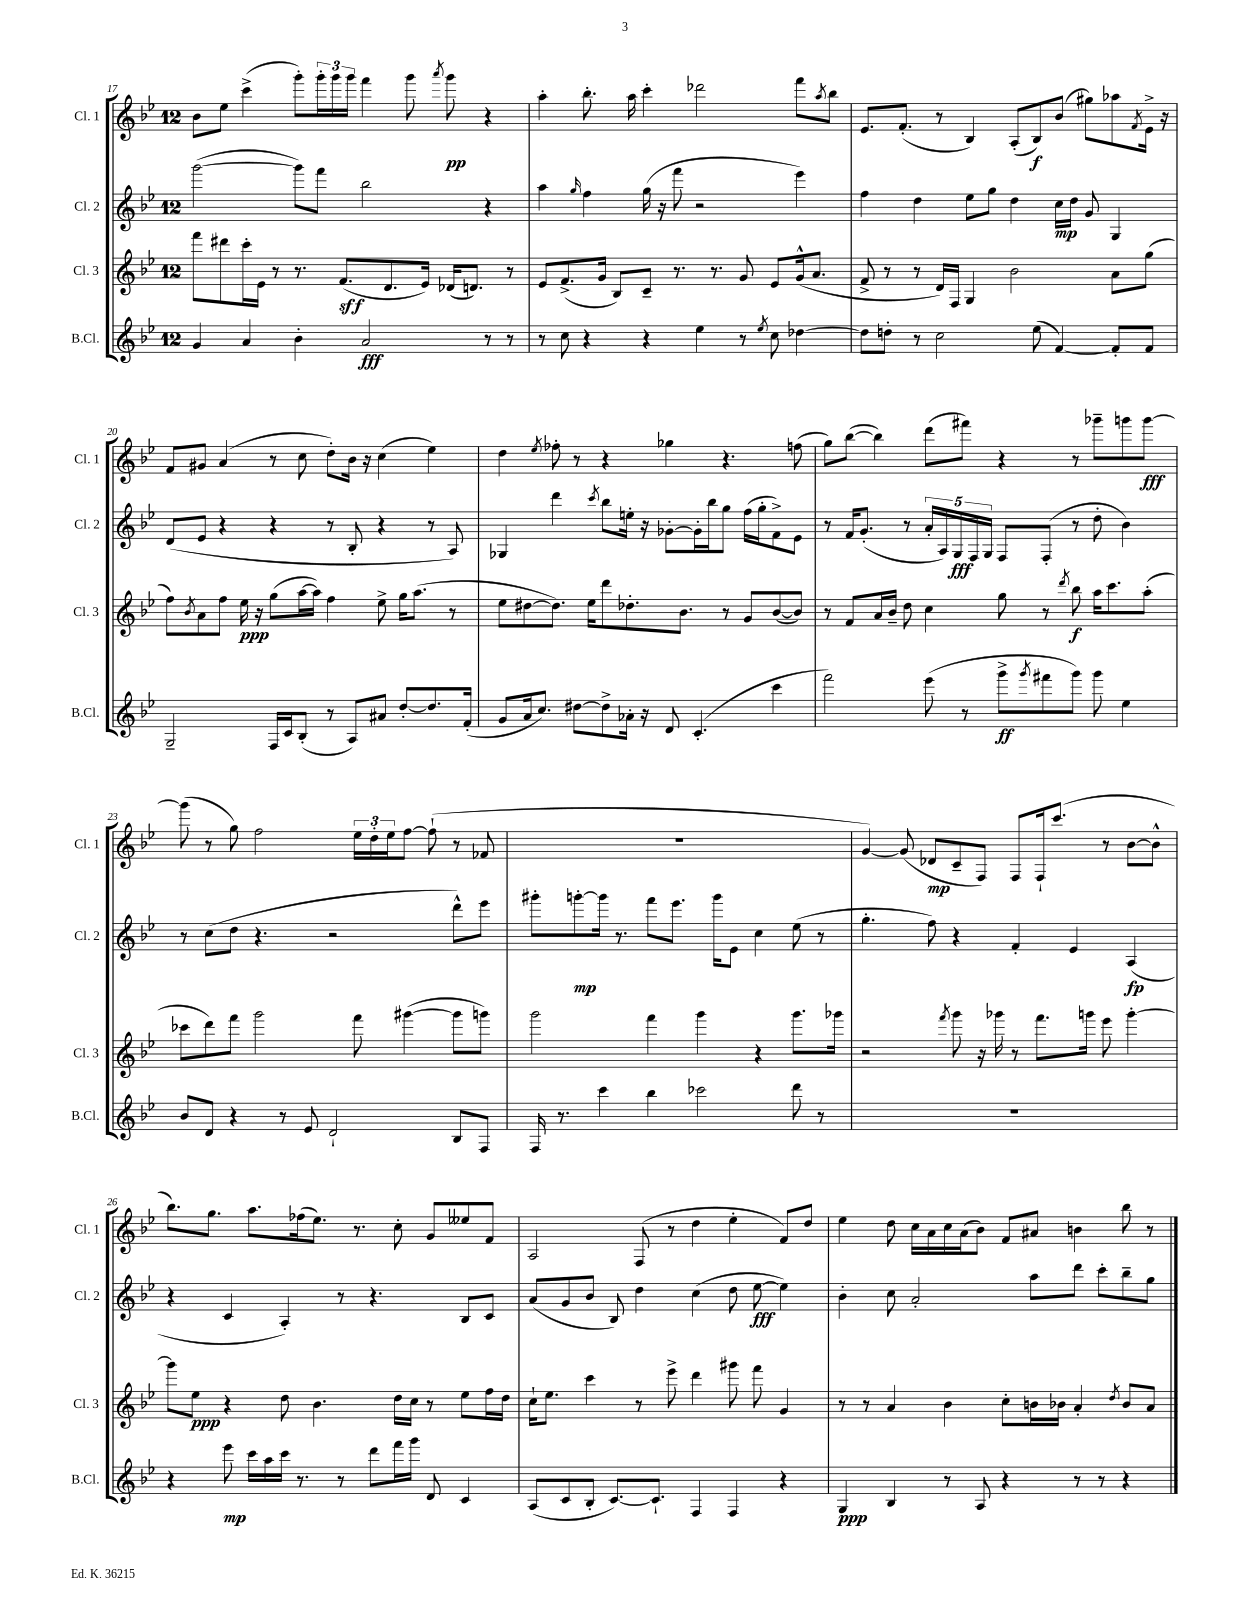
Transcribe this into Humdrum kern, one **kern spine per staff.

**kern	**dynam	**kern	**dynam	**kern	**dynam	**kern	**dynam
*part4	*part4	*part3	*part3	*part2	*part2	*part1	*part1
*staff4	*staff4	*staff3	*staff3	*staff2	*staff2	*staff1	*staff1
*I"B.Cl.	*	*I"Cl. 3	*	*I"Cl. 2	*	*I"Cl. 1	*
*I'B.Cl.	*	*I'Cl. 3	*	*I'Cl. 2	*	*I'Cl. 1	*
*clefG2	*	*clefG2	*	*clefG2	*	*clefG2	*
*k[b-e-]	*	*k[b-e-]	*	*k[b-e-]	*	*k[b-e-]	*
*M12/8	*	*M12/8	*	*M12/8	*	*M12/8	*
=17	=17	=17	=17	=17	=17	=17	=17
4g/	.	8fff\L	.	([2ggg\	.	8b-\L	.
.	.	8ddd#X\	.	.	.	8ee-\J	.
4a/	.	16ccc'\L	.	.	.	(4ccc^\	.
.	.	16e-\JJ	.	.	.	.	.
.	.	8r	.	.	.	.	.
4b-'\	.	8.r	.	8ggg\L])	.	8ggg'\L)	.
.	.	.	.	8fff\J	.	24ggg'\L	.
.	.	.	.	.	.	24ggg\	.
.	.	(8.f/L	sff	.	.	.	.
.	.	.	.	.	.	24ggg\JJ	.
2a/	fff	.	.	2bb-\	.	4fff\	.
.	.	8.d/	.	.	.	.	.
.	.	.	.	.	.	8ggg\	.
.	.	16e-/Jk)	.	.	.	.	.
.	.	.	.	.	.	8qaaa/	.
.	.	(16d-X/KL	.	.	.	8ggg\	pp
.	.	8.dn/J)	.	.	.	.	.
8r	.	.	.	4r	.	4r	.
8r	.	8r	.	.	.	.	.
=18	=18	=18	=18	=18	=18	=18	=18
8r	.	8e-/L	.	4aa\	.	4aa'\	.
8cc\	.	(8.f^/	.	.	.	.	.
.	.	.	.	16qqgg/	.	.	.
4r	.	.	.	4ff\	.	8.bb-'\	.
.	.	16g/Jk	.	.	.	.	.
.	.	8B-/L)	.	.	.	.	.
.	.	.	.	.	.	16aa\	.
4r	.	8c~/J	.	(16gg\	.	4ccc'\	.
.	.	.	.	16r	.	.	.
.	.	8.r	.	8fff\	.	.	.
4ee-\	.	.	.	2r	.	2ddd-X\	.
.	.	8.r	.	.	.	.	.
8r	.	8g/	.	.	.	.	.
8qee-/	.	.	.	.	.	.	.
8cc\	.	8e-/L	.	.	.	.	.
[4dd-X\	.	(16g^^/k	.	4eee-\)	.	8fff\L	.
.	.	8.a/J	.	.	.	.	.
.	.	.	.	.	.	8qaa/	.
.	.	.	.	.	.	8bb-\J	.
=19	=19	=19	=19	=19	=19	=19	=19
8dd-\L]	.	8f^/	.	4ff\	.	8.e-/L	.
8ddn'\J	.	8r	.	.	.	.	.
.	.	.	.	.	.	(8.f'/J	.
8r	.	8r	.	4dd\	.	.	.
2cc\	.	16d/LL)	.	.	.	8r	.
.	.	16F/JJ	.	.	.	.	.
.	.	4G/	.	8ee-\L	.	4B-/)	.
.	.	.	.	8gg\J	.	.	.
.	.	2b-\	.	4dd\	.	(8A'/L	.
(8ee-\	.	.	.	.	.	8B-/)	f
[4f/)	.	.	.	16cc\LL	mp	(8b-/J	.
.	.	.	.	16dd\JJ	.	.	.
.	.	.	.	8g/	.	8gg#X\L)	.
8f'/L]	.	8a\L	.	4G/	.	8aa-X\	.
.	.	.	.	.	.	8qf/	.
8f/J	.	(8gg\J	.	.	.	16e-^\Jk	.
.	.	.	.	.	.	16r	.
!!LO:LB:g=z
=20	=20	=20	=20	=20	=20	=20	=20
2G~/	.	8ff\L)	.	(8d/L	.	8f/L	.
.	.	8qb-/	.	.	.	.	.
.	.	8a\	.	8e-/J	.	8g#X/J	.
.	.	8ff\J	.	4r	.	(4a/	.
.	.	16ee-\	ppp	.	.	.	.
.	.	16r	.	.	.	.	.
16F/LL	.	(8gg\L	.	4r	.	8r	.
16c/J	.	.	.	.	.	.	.
(8B-'/J	.	[16aa\L	.	.	.	8cc\	.
.	.	16aa\JJ])	.	.	.	.	.
8r	.	4ff\	.	8r	.	8dd'\L)	.
8A/L)	.	.	.	8B-'/	.	16b-\Jk	.
.	.	.	.	.	.	16r	.
8a#X/J	.	8ee-^\	.	4r	.	(4cc\	.
[8dd'/L	.	16gg\KL	.	.	.	.	.
.	.	(8.aa\J	.	.	.	.	.
8.dd/]	.	.	.	8r	.	4ee-\)	.
.	.	8r	.	8A/)	.	.	.
(16f'/Jk	.	.	.	.	.	.	.
=21	=21	=21	=21	=21	=21	=21	=21
8g/L	.	8ee-\L	.	4G-X/	.	4dd\	.
16a/k	.	[8dd#X\	.	.	.	.	.
8.cc/J)	.	.	.	.	.	.	.
.	.	.	.	.	.	8qee-/	.
.	.	8.dd#\J])	.	4ddd\	.	8ff-X'\	.
[8dd#X\L	.	.	.	.	.	8r	.
.	.	16ee-\KL	.	.	.	.	.
.	.	.	.	8qccc/	.	.	.
8dd#^\]	.	8ddd\	.	8bb-\L	.	4r	.
16a-X'\Jk	.	8.dd-X'\	.	16een'\Jk	.	.	.
16r	.	.	.	16r	.	.	.
8d/	.	.	.	[8g-X'\L	.	4gg-X\	.
.	.	8.b-\J	.	.	.	.	.
(4.c'/	.	.	.	16g-'\L]	.	.	.
.	.	.	.	16bb-\J	.	.	.
.	.	8r	.	8gg\J	.	4.r	.
.	.	8g/L	.	(16ff\LL	.	.	.
.	.	.	.	16gg'\J	.	.	.
4ccc\	.	([8b-/	.	8f^\)	.	.	.
.	.	8b-/J])	.	8e-\J	.	(8ffn\	.
=22	=22	=22	=22	=22	=22	=22	=22
2fff\)	.	8r	.	8r	.	8gg\L)	.
.	.	8f/L	.	16f/KL	.	([8bb-\J	.
.	.	.	.	(8.g'/J	.	.	.
.	.	16a/L	.	.	.	4bb-\])	.
.	.	16b-~/JJ	.	.	.	.	.
.	.	8dd\	.	8r	.	.	.
(8eee-\	.	4cc\	.	20a'/LL	.	(8ddd\L	.
.	.	.	.	20A/)	.	.	.
.	.	.	.	20G/	fff	.	.
8r	.	.	.	.	.	8fff#X\J)	.
.	.	.	.	20F/	.	.	.
.	.	.	.	20G/JJ	.	.	.
8ggg^\L	ff	8gg\	.	8F/L	.	4r	.
8qggg/	.	.	.	.	.	.	.
8fff#X\	.	8r	.	(8F'/J	.	.	.
.	.	8qddd/	.	.	.	.	.
8ggg\J)	.	8bb-\	f	8r	.	8r	.
8ggg\	.	16aa\KL	.	8dd'\	.	8ggg-X~\L	.
.	.	8.ccc\	.	.	.	.	.
4ee-\	.	.	.	4b-\)	.	8gggn\	.
.	.	(8aa'\J	.	.	.	[8ggg\J	fff
!!LO:LB:g=z
=23	=23	=23	=23	=23	=23	=23	=23
8b-/L	.	8ccc-X\L	.	8r	.	(8ggg\]	.
8d/J	.	8ddd\)	.	(8cc\L	.	8r	.
4r	.	8fff\J	.	8dd\J	.	8gg\)	.
.	.	2ggg\	.	4.r	.	2ff\	.
8r	.	.	.	.	.	.	.
8e-/	.	.	.	.	.	.	.
2d`/	.	.	.	2r	.	.	.
.	.	8fff\	.	.	.	24ee-\LL	.
.	.	.	.	.	.	24dd'\	.
.	.	.	.	.	.	24ee-\J	.
.	.	([4ggg#X\	.	.	.	[8ff\J	.
.	.	.	.	.	.	(8ff`\]	.
8B-/L	.	8ggg#\L]	.	8ddd^^\L)	.	8r	.
8F/J	.	8gggn\J)	.	8eee-\J	.	8f-X/	.
=24	=24	=24	=24	=24	=24	=24	=24
16F/	.	2ggg\	.	8ggg#X'\L	.	1.r	.
8.r	.	.	.	.	.	.	.
.	.	.	.	[8gggn'\	mp	.	.
4ccc\	.	.	.	16ggg\Jk]	.	.	.
.	.	.	.	8.r	.	.	.
4bb-\	.	4fff\	.	8fff\L	.	.	.
.	.	.	.	8.eee-\J	.	.	.
2ccc-X\	.	4ggg\	.	.	.	.	.
.	.	.	.	16ggg\KL	.	.	.
.	.	.	.	8e-\J	.	.	.
.	.	4r	.	4cc\	.	.	.
8ddd\	.	8.ggg\L	.	(8ee-\	.	.	.
8r	.	.	.	8r	.	.	.
.	.	16ggg-X\Jk	.	.	.	.	.
=25	=25	=25	=25	=25	=25	=25	=25
1.r	.	2r	.	4.gg'\	.	[4g/)	.
.	.	.	.	.	.	(8g/]	.
.	.	.	.	8ff\)	.	8d-X/L	mp
.	.	8qfff/	.	.	.	.	.
.	.	8ggg\	.	4r	.	8c~/	.
.	.	16r	.	.	.	8F/J)	.
.	.	16ggg-X\	.	.	.	.	.
.	.	8r	.	4f'/	.	8F/L	.
.	.	8.fff\L	.	.	.	16F`/k	.
.	.	.	.	.	.	(8.ccc/J	.
.	.	.	.	4e-/	.	.	.
.	.	16gggn\Jk	.	.	.	.	.
.	.	8eee-\	.	.	.	8r	.
.	.	[4ggg'\	.	(4A/	fp	[8b-\L	.
.	.	.	.	.	.	8b-^^\J]	.
!!LO:LB:g=z
=26	=26	=26	=26	=26	=26	=26	=26
4r	.	8ggg\L]	.	4r	.	8.bb-\L)	.
.	.	8ee-\J	ppp	.	.	.	.
.	.	.	.	.	.	8.gg\J	.
8eee-\	mp	4r	.	4c/	.	.	.
16ccc\LL	.	.	.	.	.	8.aa\L	.
16aa\	.	.	.	.	.	.	.
16ccc\JJ	.	8dd\	.	4A'/)	.	.	.
8.r	.	.	.	.	.	(16ff-X\k	.
.	.	4.b-\	.	.	.	8.ee-\J)	.
8r	.	.	.	8r	.	.	.
.	.	.	.	.	.	8.r	.
8ddd\L	.	.	.	4.r	.	.	.
16fff\L	.	16dd\LL	.	.	.	8cc'\	.
16ggg\JJ	.	16cc\JJ	.	.	.	.	.
8d/	.	8r	.	.	.	8g/L	.
4c/	.	8ee-\L	.	8B-/L	.	8ee--X/	.
.	.	16ff\L	.	8c/J	.	8f/J	.
.	.	16dd\JJ	.	.	.	.	.
=27	=27	=27	=27	=27	=27	=27	=27
(8A/L	.	16cc`\KL	.	(8a/L	.	2A/	.
.	.	8.ee-\J	.	.	.	.	.
8c/	.	.	.	8g/	.	.	.
8B-'/J	.	4ccc\	.	8b-/J	.	.	.
[8.c/L)	.	.	.	8B-/)	.	.	.
.	.	8r	.	4dd\	.	(8F/	.
8.c`/J]	.	.	.	.	.	.	.
.	.	8eee-^\	.	.	.	8r	.
4F/	.	4ddd\	.	(4cc\	.	4dd\	.
4F/	.	8ggg#X\	.	8dd\	.	4ee-'\	.
.	.	8fff\	.	[8ee-\	fff	.	.
4r	.	4g/	.	4ee-\])	.	8f/L)	.
.	.	.	.	.	.	8dd/J	.
=28	=28	=28	=28	=28	=28	=28	=28
4G/	ppp	8r	.	4b-'\	.	4ee-\	.
.	.	8r	.	.	.	.	.
4B-/	.	4a/	.	8cc\	.	8dd\	.
.	.	.	.	2a'/	.	16cc\LL	.
.	.	.	.	.	.	16a\	.
8r	.	4b-\	.	.	.	16cc\	.
.	.	.	.	.	.	(16a\J	.
8A/	.	.	.	.	.	8b-\J)	.
4r	.	8cc'\L	.	.	.	8f/L	.
.	.	16bn\L	.	8aa\L	.	8a#X/J	.
.	.	16b-X\JJ	.	.	.	.	.
8r	.	4a'/	.	8ddd\J	.	4bn\	.
8r	.	.	.	8ccc'\L	.	.	.
.	.	8qdd/	.	.	.	.	.
4r	.	8b-/L	.	8bb-~\	.	8bb-\	.
.	.	8a/J	.	8gg\J	.	8r	.
==	==	==	==	==	==	==	==
*-	*-	*-	*-	*-	*-	*-	*-
